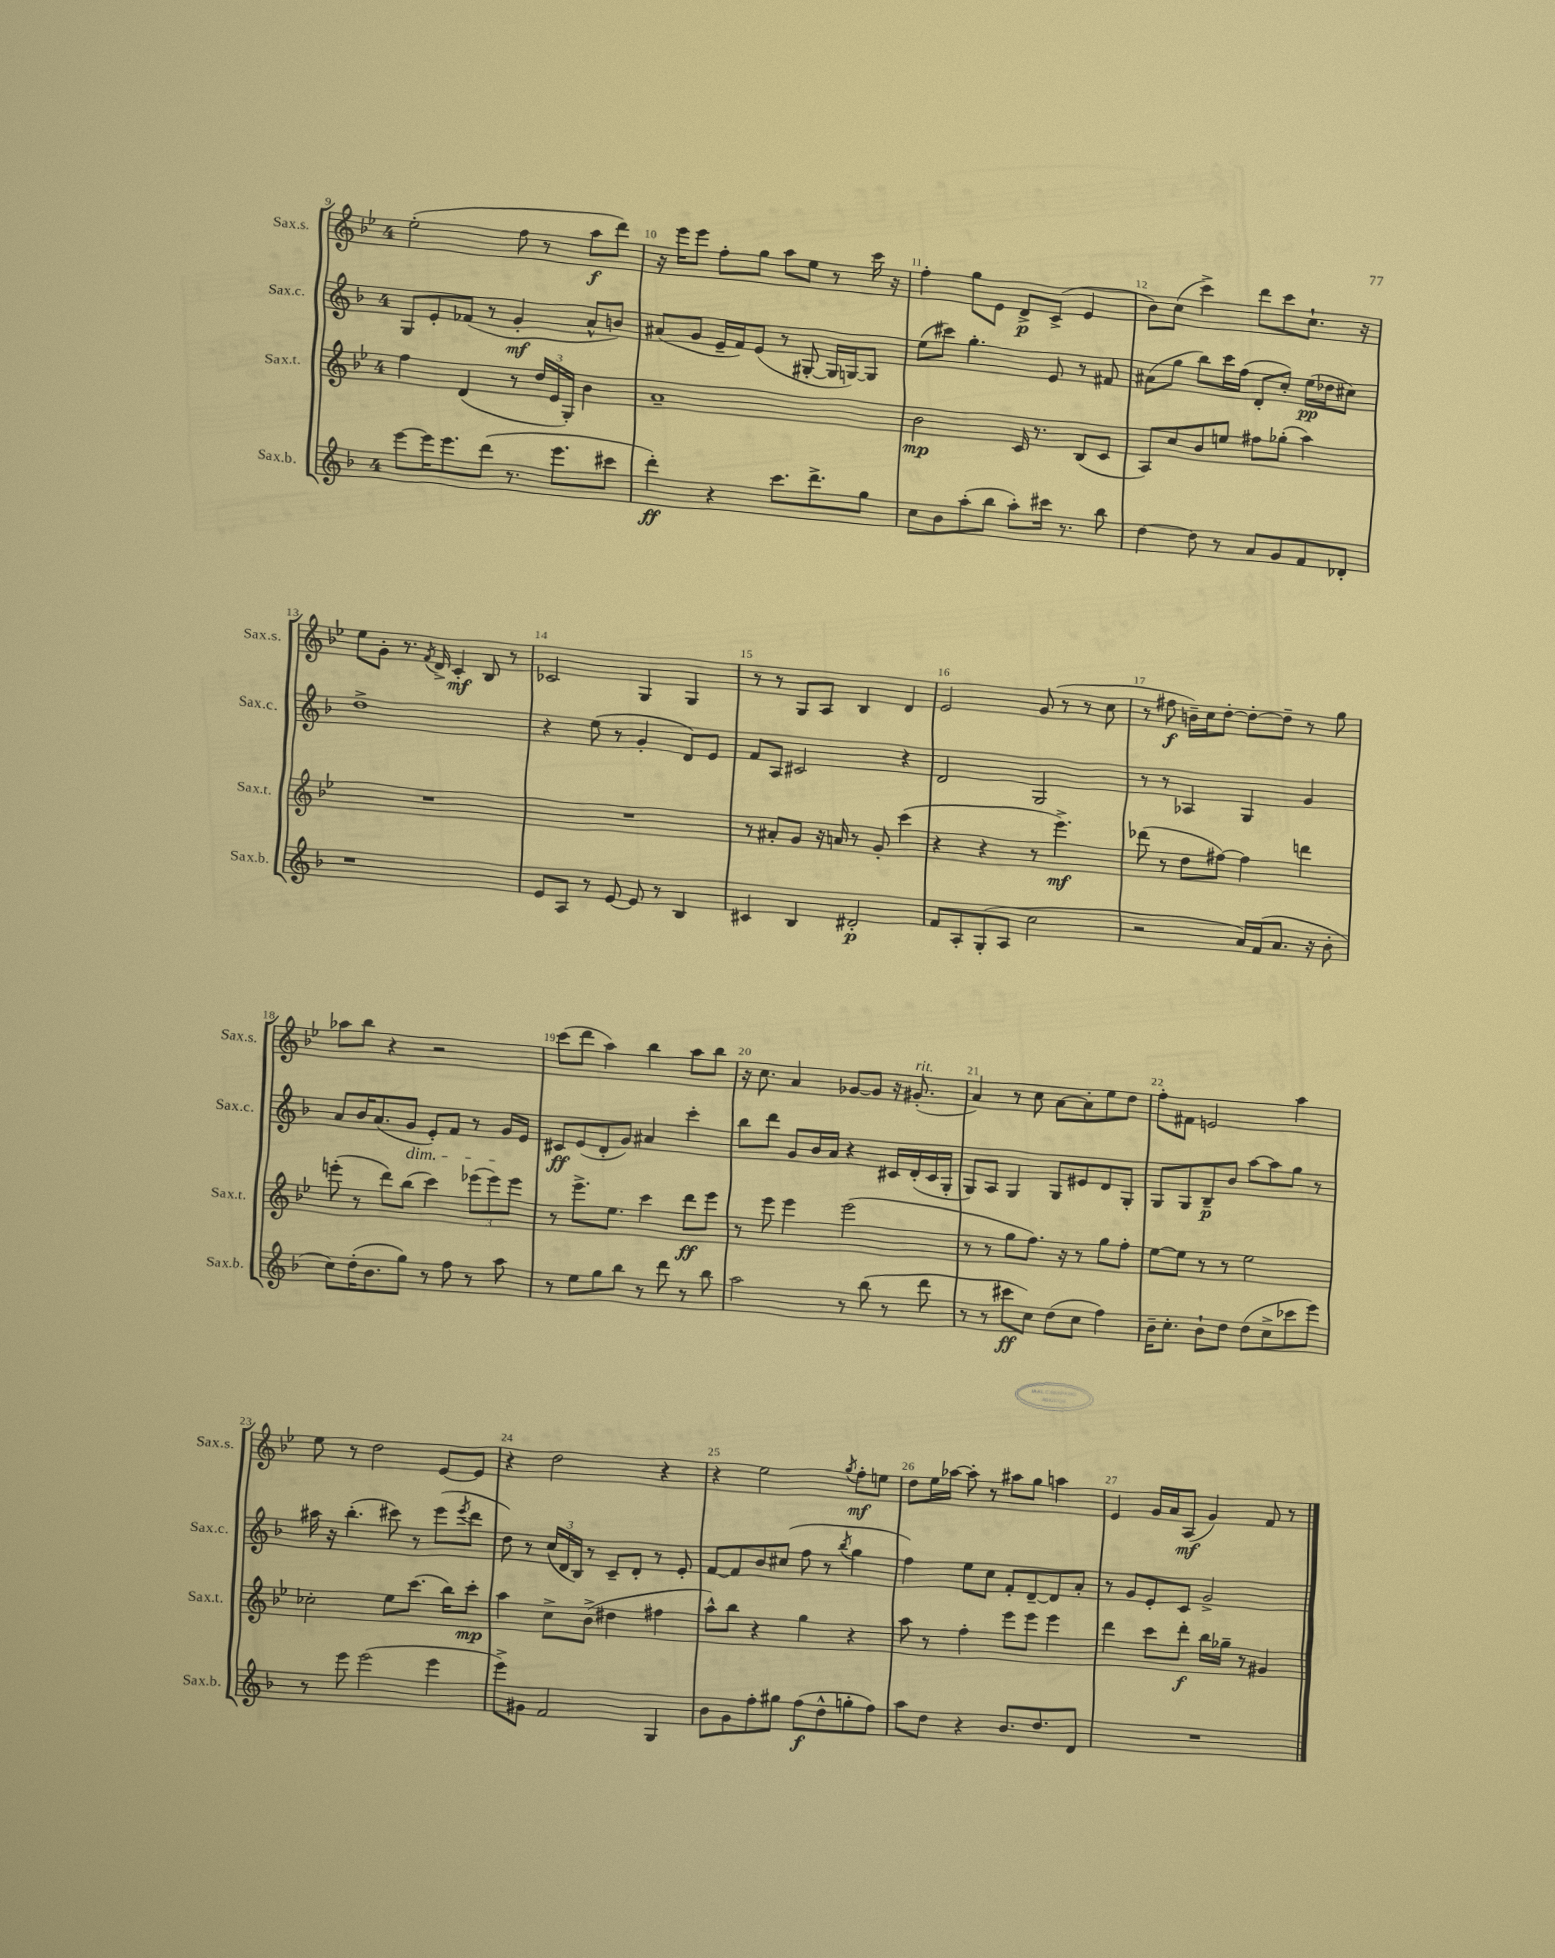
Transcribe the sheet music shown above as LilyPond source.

<<
\new StaffGroup <<
\new Staff = "s0" \with { instrumentName = "Sax.s." shortInstrumentName = "Sax.s." } {
    \clef treble \key bes \major \once \override Staff.TimeSignature.style = #'single-digit \time 4/4
    ees''2-.( f''8 r8 a''8\f d'''8) |
    r16 ees'''16 ees'''8 f''8-. g''8 a''8 ees''8 r8 c'''16 r16 |
    f''4-. g''8 ees'8 d'8->\p c'8->( ees'4 |
    bes'8) c''8( c'''4->) d'''8 c'''8 c''8.-! r16 |
    ees''8 g'8-. r8. \acciaccatura { f'8 } d'16-> c'4-.\mf bes8 r8 |
    ces'2 g4 g4 |
    r8 r8 g8 a8 bes4 d'4 |
    ees'2 g'8( r8 r8 c''8 |
    r8 fis''8\f b'16--) c''16 d''8~-. d''8~-. d''8-- r8 g''8 |
    aes''8 bes''8 r4 r2 |
    c'''8( d'''8 a''4) bes''4 a''8 bes''8 |
    r16 c''8. a'4 ges'8~ ges'8 r16 gis'8.-.^\markup { \italic "rit." }( |
    a'4) r8 c''8 a'8~ a'8-. ees''8 d''8 |
    f''8-. fis'8 e'2 a''4 |
    ees''8 r8 d''2 ees'8~ ees'8 |
    r4 d''2 r4 |
    r4 ees''2 \acciaccatura { g''8 } f''8-.\mf e''8 |
    d''8 ees''16 aes''16~ aes''8-. r8 ais''8 g''8 a''4 |
    ees'4 g'16 a'16 a8\mf( g'4) f'8 r8 \bar "|." |
}
\new Staff = "s1" \with { instrumentName = "Sax.c." shortInstrumentName = "Sax.c." } {
    \clef treble \key f \major \once \override Staff.TimeSignature.style = #'single-digit \time 4/4
    g8 e'8-. fes'8( r8 g'4-.\mf a'8-^ b'8) |
    ais'8( g'8 e'16-- f'16) e'8( r8 gis8~-. gis16 g16~) g8 |
    e''8( cis'''8) g''4.-. e'8 r8 fis'8 |
    ais'8( g''8 bes''8) c'''16 f''16( d'8-. c''8-.) e''16\pp( des''16 cis''8) |
    d''1-> |
    r4 e''8( r8 g'4-. d'8) e'8 |
    f'8 a8 cis'2 r4 |
    d'2 g2 |
    r8 r8 aes4 g4 g'4 |
    a'8 bes'16 a'8.( g'8\dim e'8-.) f'8 r8 g'16\! e'16 |
    cis'8\ff e'8( d'8-. g'8) ais'4 c'''4-. |
    bes''8 d'''8 g'8 bes'16 a'16 r4 cis'16 d'16-.( cis'16 g16-. |
    g8) a8 g4 g8 eis'8 d'8 g8-. |
    g8 g8 bes8--\p bes'8 a''8~ a''8 g''8 r8 |
    ais''16 r16 bes''4.-.( cis'''8) r8 e'''8( \acciaccatura { e'''8 } d'''8 |
    d''8) r8 \tuplet 3/2 { c''16( d'16 bes16) } r8 c'8-- d'8-. r8 e'8-. |
    f'8~ f'8 bes'8 cis''8( f''8 r8 \acciaccatura { bes''8 } g''4 |
    f''4) e''8 c''8 f'8-. d'8~-- d'8 a'8-. |
    r8 g'8 e'8-. c'8 g'2-> \bar "|." |
}
\new Staff = "s2" \with { instrumentName = "Sax.t." shortInstrumentName = "Sax.t." } {
    \clef treble \key bes \major \once \override Staff.TimeSignature.style = #'single-digit \time 4/4
    f''4 d'4( r8 \tuplet 3/2 { d''16 ees'16 g16-.) } bes'4 |
    a'1-- |
    bes'2\mp c'16 r8. bes8( c'8 |
    a8) c''8 bes'8 e''8 fis''8 ges''8-.( a''4) |
    R1 |
    R1 |
    r8 ais'8-. g'8 r16 a'16 r8 g'8-. c'''4( |
    r4 r4 r8 ees'''4.->\mf) |
    des'''8( r8 d''8 fis''8~) fis''4 d'''4 |
    e'''8-.( r8 d'''8) bes''8( c'''4) \tuplet 3/2 { ees'''8( ees'''8) ees'''8 } |
    r8 ees'''8.-> ees''8. c'''4 d'''8\ff ees'''8 |
    r8 ees'''8 ees'''4 ees'''2( |
    r8 r8 g''8 f''8.) r16 r8 g''8 f''8-. |
    ees''8~ ees''8 r8 r8 ees''2 |
    ces''2-. ees''8 c'''8.( bes''16) c'''8-.\mp |
    a''4 c''8-> bes'8->( dis''4 fis''4 |
    a''8-^) bes''8 r4 g''4 r4 |
    a''8 r8 f''4-. ees'''8 ees'''8 ees'''4 |
    d'''4 c'''8 d'''8-.\f bes''16 ges''16-- r8 gis'4 \bar "|." |
}
\new Staff = "s3" \with { instrumentName = "Sax.b." shortInstrumentName = "Sax.b." } {
    \clef treble \key f \major \once \override Staff.TimeSignature.style = #'single-digit \time 4/4
    e'''8~ e'''16 e'''8. d'''8( r8. e'''8. cis'''8 |
    d'''4-.\ff) r4 c'''8. d'''8.-> g''8 |
    c''8 bes'8 a''8-.( bes''8 a''8-.) cis'''16 r8. bes''8 |
    d''4~ d''8 r8 a'8 g'8 f'8 des'8-. |
    r1 |
    e'8 a8 r8 e'8~ e'8 r8 bes4 |
    cis'4 bes4 dis'2-.\p |
    f'8 a8-. g8-.( a8 c''2 |
    r2 a'16) f'16( a'8. r16 bes'8-. |
    c''8) d''16-.( bes'8. g''8) r8 f''8 r8 a''8 |
    r8 e''8 g''8 bes''8 r8 d'''8 r8 bes''8 |
    a''2 r8 bes''8( r8 d'''8 |
    r8 r8 cis'''8\ff c''8) d''8( c''8 f''4) |
    bes'16-- c''8.-. bes'8-! d''8 d''8( c''8-> ces'''8 e'''8) |
    r8 e'''8 e'''2( e'''4 |
    e'''8->) gis'8 f'2 g4 |
    bes'8 g'8 f''8-. gis''8 f''8\f( d''8-^ g''8-. f''8) |
    a''8 d''8 r4 bes'8. d''8. d'8 |
    R1 \bar "|." |
}
>>
>>
\layout { \context { \Score currentBarNumber = #9 \override BarNumber.break-visibility = ##(#f #t #t) barNumberVisibility = #all-bar-numbers-visible } }
